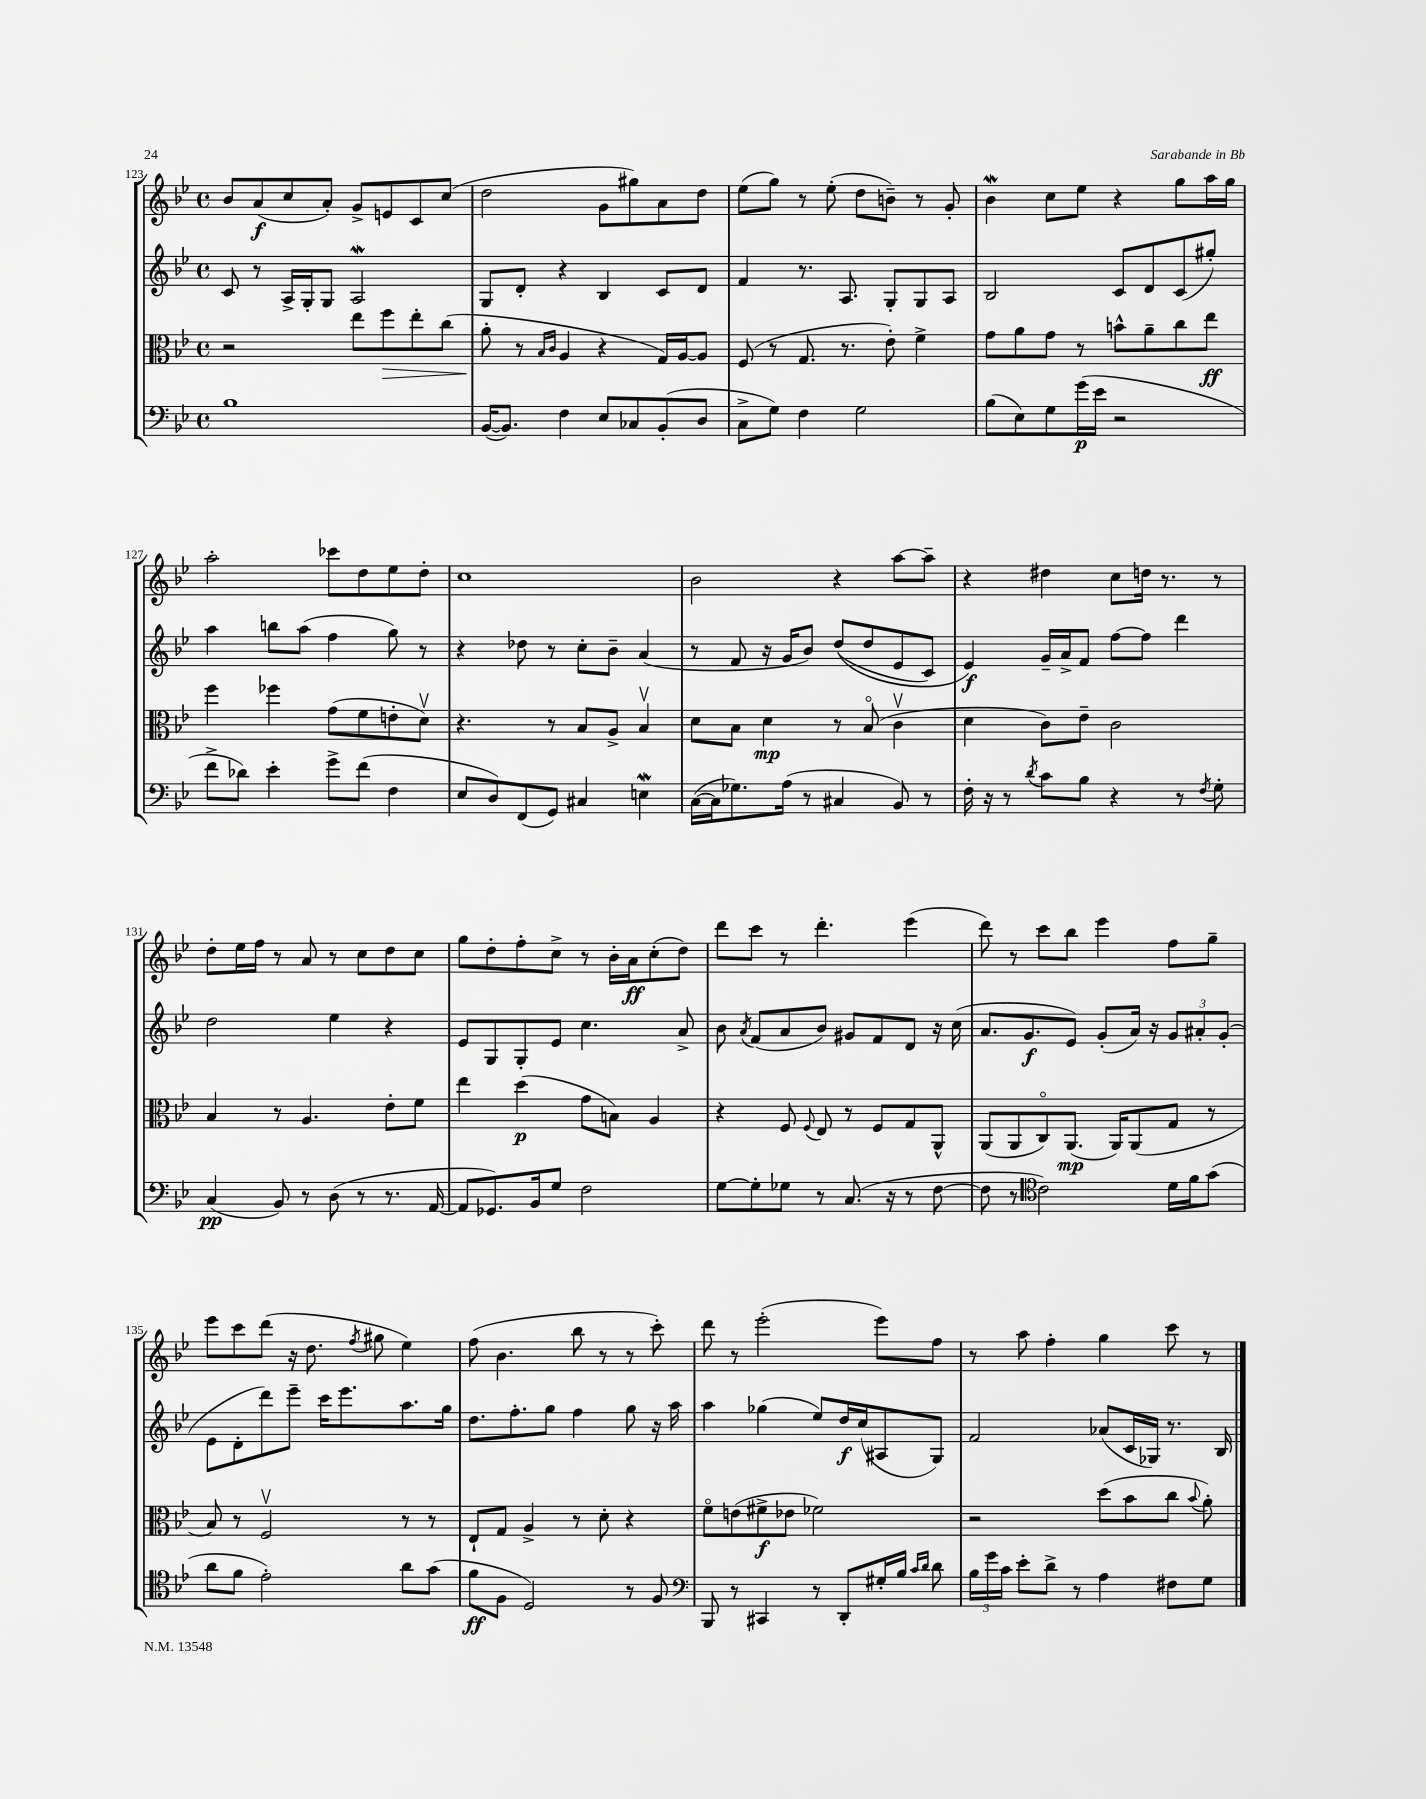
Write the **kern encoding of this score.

**kern	**dynam	**kern	**dynam	**kern	**dynam	**kern	**dynam
*part4	*part4	*part3	*part3	*part2	*part2	*part1	*part1
*staff4	*staff4	*staff3	*staff3	*staff2	*staff2	*staff1	*staff1
*clefF4	*	*clefC3	*	*clefG2	*	*clefG2	*
*k[b-e-]	*	*k[b-e-]	*	*k[b-e-]	*	*k[b-e-]	*
*M4/4	*	*M4/4	*	*M4/4	*	*M4/4	*
*met(c)	*	*met(c)	*	*met(c)	*	*met(c)	*
=123	=123	=123	=123	=123	=123	=123	=123
1B-	.	2r	.	8c/	.	8b-/L	.
.	.	.	.	8r	.	(8a/	f
.	.	.	.	16A^/LL	.	8cc/	.
.	.	.	.	16G'/J	.	.	.
.	.	.	.	8G/J	.	8a'/J)	.
.	.	8ee-\L	.	2AW/	.	8g^/L	.
!	!	!	!LO:HP:b	!	!	!	!
.	.	8ff\	>	.	.	8en/	.
.	.	8ee-'\	.	.	.	8c/	.
.	.	(8cc\J	.	.	.	(8cc/J	.
=124	=124	=124	=124	=124	=124	=124	=124
([16BB-/KL	.	8a'\	.	8G/L	.	2dd\	.
8.BB-/J])	.	.	.	.	.	.	.
.	.	8r	]	8d'/J	.	.	.
.	.	16qqB-/LL	.	.	.	.	.
.	.	16qqc/JJ	.	.	.	.	.
4F\	.	4A/	.	4r	.	.	.
8E-/L	.	4r	.	4B-/	.	8g\L	.
8C-X/	.	.	.	.	.	8gg#X\)	.
(8BB-'/	.	16G/LL)	.	8c/L	.	8a\	.
.	.	[16A/J	.	.	.	.	.
8D/J	.	8A/J]	.	8d/J	.	8dd\J	.
=125	=125	=125	=125	=125	=125	=125	=125
8C^\L	.	(8F/	.	4f/	.	(8ee-\L	.
8G\J)	.	8r	.	.	.	8gg\J)	.
4F\	.	8.G/	.	8.r	.	8r	.
.	.	.	.	.	.	(8ee-'\	.
.	.	8.r	.	8.A/	.	.	.
2G\	.	.	.	.	.	8dd\L	.
.	.	8e-'\)	.	8G'/L	.	8bn~\J)	.
.	.	4f^\	.	8G/	.	8r	.
.	.	.	.	8A/J	.	8g'/	.
=126	=126	=126	=126	=126	=126	=126	=126
(8B-\L	.	8g\L	.	2B-/	.	4b-w\	.
8E-\)	.	8a\	.	.	.	.	.
8G\	.	8g\J	.	.	.	8cc\L	.
(16g\L	p	8r	.	.	.	8ee-\J	.
16e-\JJ	.	.	.	.	.	.	.
2r	.	8bn^^\L	.	8c/L	.	4r	.
.	.	8a~\	.	8d/	.	.	.
.	.	8cc\	.	(8c/	.	8gg\L	.
.	.	8ee-\J	ff	8gg#X'/J)	.	16aa\L	.
.	.	.	.	.	.	16gg\JJ	.
!!LO:LB:g=z
=127	=127	=127	=127	=127	=127	=127	=127
8f^\L	.	4ff\	.	4aa\	.	2aa'\	.
8d-X\J)	.	.	.	.	.	.	.
4e-'\	.	4ff-X\	.	8bbn\L	.	.	.
.	.	.	.	(8aa\J	.	.	.
8g^\L	.	(8g\L	.	4ff\	.	8ccc-X\L	.
(8f\J	.	8f\	.	.	.	8dd\	.
4F\	.	8en'\	.	8gg\)	.	8ee-\	.
.	.	8dv\J)	.	8r	.	8dd'\J	.
=128	=128	=128	=128	=128	=128	=128	=128
8E-/L	.	4.r	.	4r	.	1cc	.
8D/)	.	.	.	.	.	.	.
(8FF/	.	.	.	8dd-X\	.	.	.
8GG/J)	.	8r	.	8r	.	.	.
4C#X/	.	8B-/L	.	8cc'\L	.	.	.
.	.	8A^/J	.	8b-~\J	.	.	.
4EnW\	.	4B-v/	.	(4a/	.	.	.
=129	=129	=129	=129	=129	=129	=129	=129
([16C\LL	.	8d\L	.	8r	.	2b-\	.
16C\J]	.	.	.	.	.	.	.
8.G-X\)	.	8B-\J	.	8f/	.	.	.
.	.	4d\	mp	16r	.	.	.
(16A\Jk	.	.	.	16g/KL	.	.	.
8r	.	.	.	8b-/J)	.	.	.
4C#X/	.	8r	.	((8dd/L	.	4r	.
.	.	(8B-/	.	8dd/	.	.	.
8BB-/)	.	4cv\	.	8e-/	.	[8aa\L	.
8r	.	.	.	8c/J)	.	8aa~\J]	.
=130	=130	=130	=130	=130	=130	=130	=130
16F'\	.	4d\	.	4e-/)	f	4r	.
16r	.	.	.	.	.	.	.
8r	.	.	.	.	.	.	.
8qd/	.	.	.	.	.	.	.
8c\L	.	8c\L)	.	16g~/LL	.	4dd#X\	.
.	.	.	.	16a^/J	.	.	.
8B-\J	.	8e-~\J	.	8f/J	.	.	.
4r	.	2c\	.	[8ff\L	.	8cc\L	.
.	.	.	.	8ff\J]	.	16ddn\Jk	.
.	.	.	.	.	.	8.r	.
8r	.	.	.	4ddd\	.	.	.
8qF/	.	.	.	.	.	.	.
8G'\	.	.	.	.	.	8r	.
!!LO:LB:g=z
=131	=131	=131	=131	=131	=131	=131	=131
(4C/	pp	4B-/	.	2dd\	.	8dd'\L	.
.	.	.	.	.	.	16ee-\L	.
.	.	.	.	.	.	16ff\JJ	.
8BB-/)	.	8r	.	.	.	8r	.
8r	.	4.A/	.	.	.	8a/	.
(8D\	.	.	.	4ee-\	.	8r	.
8r	.	.	.	.	.	8cc\L	.
8.r	.	8e-'\L	.	4r	.	8dd\	.
.	.	8f\J	.	.	.	8cc\J	.
[16AA/	.	.	.	.	.	.	.
=132	=132	=132	=132	=132	=132	=132	=132
8AA/L]	.	4ee-\	.	8e-/L	.	8gg\L	.
8.GG-X/)	.	.	.	8G/	.	8dd'\	.
.	.	(4dd\	p	8G'/	.	8ff'\	.
16BB-/k	.	.	.	.	.	.	.
8G/J	.	.	.	8e-/J	.	8cc^\J	.
2F\	.	8g\L	.	4.cc\	.	8r	.
.	.	8Bn\J)	.	.	.	16b-'\LL	.
.	.	.	.	.	.	16a\J	ff
.	.	4A/	.	.	.	(8cc'\	.
.	.	.	.	8a^/	.	8dd\J)	.
=133	=133	=133	=133	=133	=133	=133	=133
[8G\L	.	4r	.	8b-\	.	8ddd\L	.
.	.	.	.	8qa/	.	.	.
8G'\]	.	.	.	(8f/L	.	8ccc\J	.
8G-X\J	.	8F/	.	8a/	.	8r	.
.	.	8qqF/	.	.	.	.	.
8r	.	8E-/	.	8b-/J)	.	4.ddd'\	.
(8.C/	.	8r	.	8g#X/L	.	.	.
.	.	8F/L	.	8f/	.	.	.
16r	.	.	.	.	.	.	.
8r	.	8G/	.	8d/J	.	(4eee-\	.
[8F\	.	8AA^^/J	.	16r	.	.	.
.	.	.	.	(16cc\	.	.	.
=134	=134	=134	=134	=134	=134	=134	=134
8F\]	.	(8AA/L	.	8.a/L	.	8ddd\)	.
8r	.	8AA/	.	.	.	8r	.
.	.	.	.	8.g/	f	.	.
*clefC4	*	*	*	*	*	*	*
2c\)	.	8C/)	.	.	.	8ccc\L	.
.	.	(8.AA/J	mp	8e-/J)	.	8bb-\J	.
.	.	.	.	(8g'/L	.	4eee-\	.
.	.	16AA/KL)	.	.	.	.	.
.	.	(8AA/	.	16a/Jk)	.	.	.
.	.	.	.	16r	.	.	.
16d\LL	.	8G/J	.	12g/L	.	8ff\L	.
16f\J	.	.	.	.	.	.	.
.	.	.	.	12a#X'/	.	.	.
(8g\J	.	8r	.	.	.	8gg~\J	.
.	.	.	.	(12g'/J	.	.	.
!!LO:LB:g=z
=135	=135	=135	=135	=135	=135	=135	=135
8a\L	.	8B-/)	.	8e-\L	.	8eee-\L	.
8f\J	.	8r	.	8d'\	.	8ccc\	.
2e-'\)	.	2Fv/	.	8ddd\)	.	(8ddd\J	.
.	.	.	.	8eee-~\J	.	16r	.
.	.	.	.	.	.	8.dd\	.
.	.	.	.	16ccc\KL	.	.	.
.	.	.	.	8.eee-\	.	.	.
.	.	.	.	.	.	8qff/	.
.	.	.	.	.	.	8gg#X\	.
8a\L	.	8r	.	8.aa\	.	4ee-\)	.
(8g\J	.	8r	.	.	.	.	.
.	.	.	.	16gg\Jk	.	.	.
=136	=136	=136	=136	=136	=136	=136	=136
8f\L	ff	8E-`/L	.	8.dd\L	.	(8ff\	.
8F\J	.	8G/J	.	.	.	4.b-\	.
.	.	.	.	8.ff'\	.	.	.
2D/)	.	4A^/	.	.	.	.	.
.	.	.	.	8gg\J	.	.	.
.	.	8r	.	4ff\	.	8bb-\	.
.	.	8d'\	.	.	.	8r	.
8r	.	4r	.	8gg\	.	8r	.
8F/	.	.	.	16r	.	8ccc'\)	.
.	.	.	.	16aa\	.	.	.
=137	=137	=137	=137	=137	=137	=137	=137
*clefF4	*	*	*	*	*	*	*
8BBB-/	.	8f\L	.	4aa\	.	8ddd\	.
8r	.	(8en\	.	.	.	8r	.
4CC#X/	.	8f#X^\	f	(4gg-X\	.	(2eee-'\	.
.	.	8e-X\J	.	.	.	.	.
8r	.	2f-X\)	.	8ee-/L)	.	.	.
8DD'/L	.	.	.	16dd/L	f	.	.
.	.	.	.	(16cc/J	.	.	.
16G#X'/L	.	.	.	8A#X/	.	8eee-\L)	.
16B-/JJ	.	.	.	.	.	.	.
16qqc/LL	.	.	.	.	.	.	.
16qqd/JJ	.	.	.	.	.	.	.
8d\	.	.	.	8G/J)	.	8ff\J	.
=138	=138	=138	=138	=138	=138	=138	=138
24B-\LL	.	2r	.	2f/	.	8r	.
24g\	.	.	.	.	.	.	.
24c\JJ	.	.	.	.	.	.	.
8e-'\L	.	.	.	.	.	8aa\	.
8d^\J	.	.	.	.	.	4ff'\	.
8r	.	.	.	.	.	.	.
4A\	.	(8dd\L	.	(8a-X/L	.	4gg\	.
.	.	8b-\	.	16c/L	.	.	.
.	.	.	.	16G-X/JJ)	.	.	.
8F#X\L	.	8cc\J	.	8.r	.	8ccc\	.
.	.	8qqb-/	.	.	.	.	.
8G\J	.	8a'\)	.	.	.	8r	.
.	.	.	.	16B-/	.	.	.
==	==	==	==	==	==	==	==
*-	*-	*-	*-	*-	*-	*-	*-
